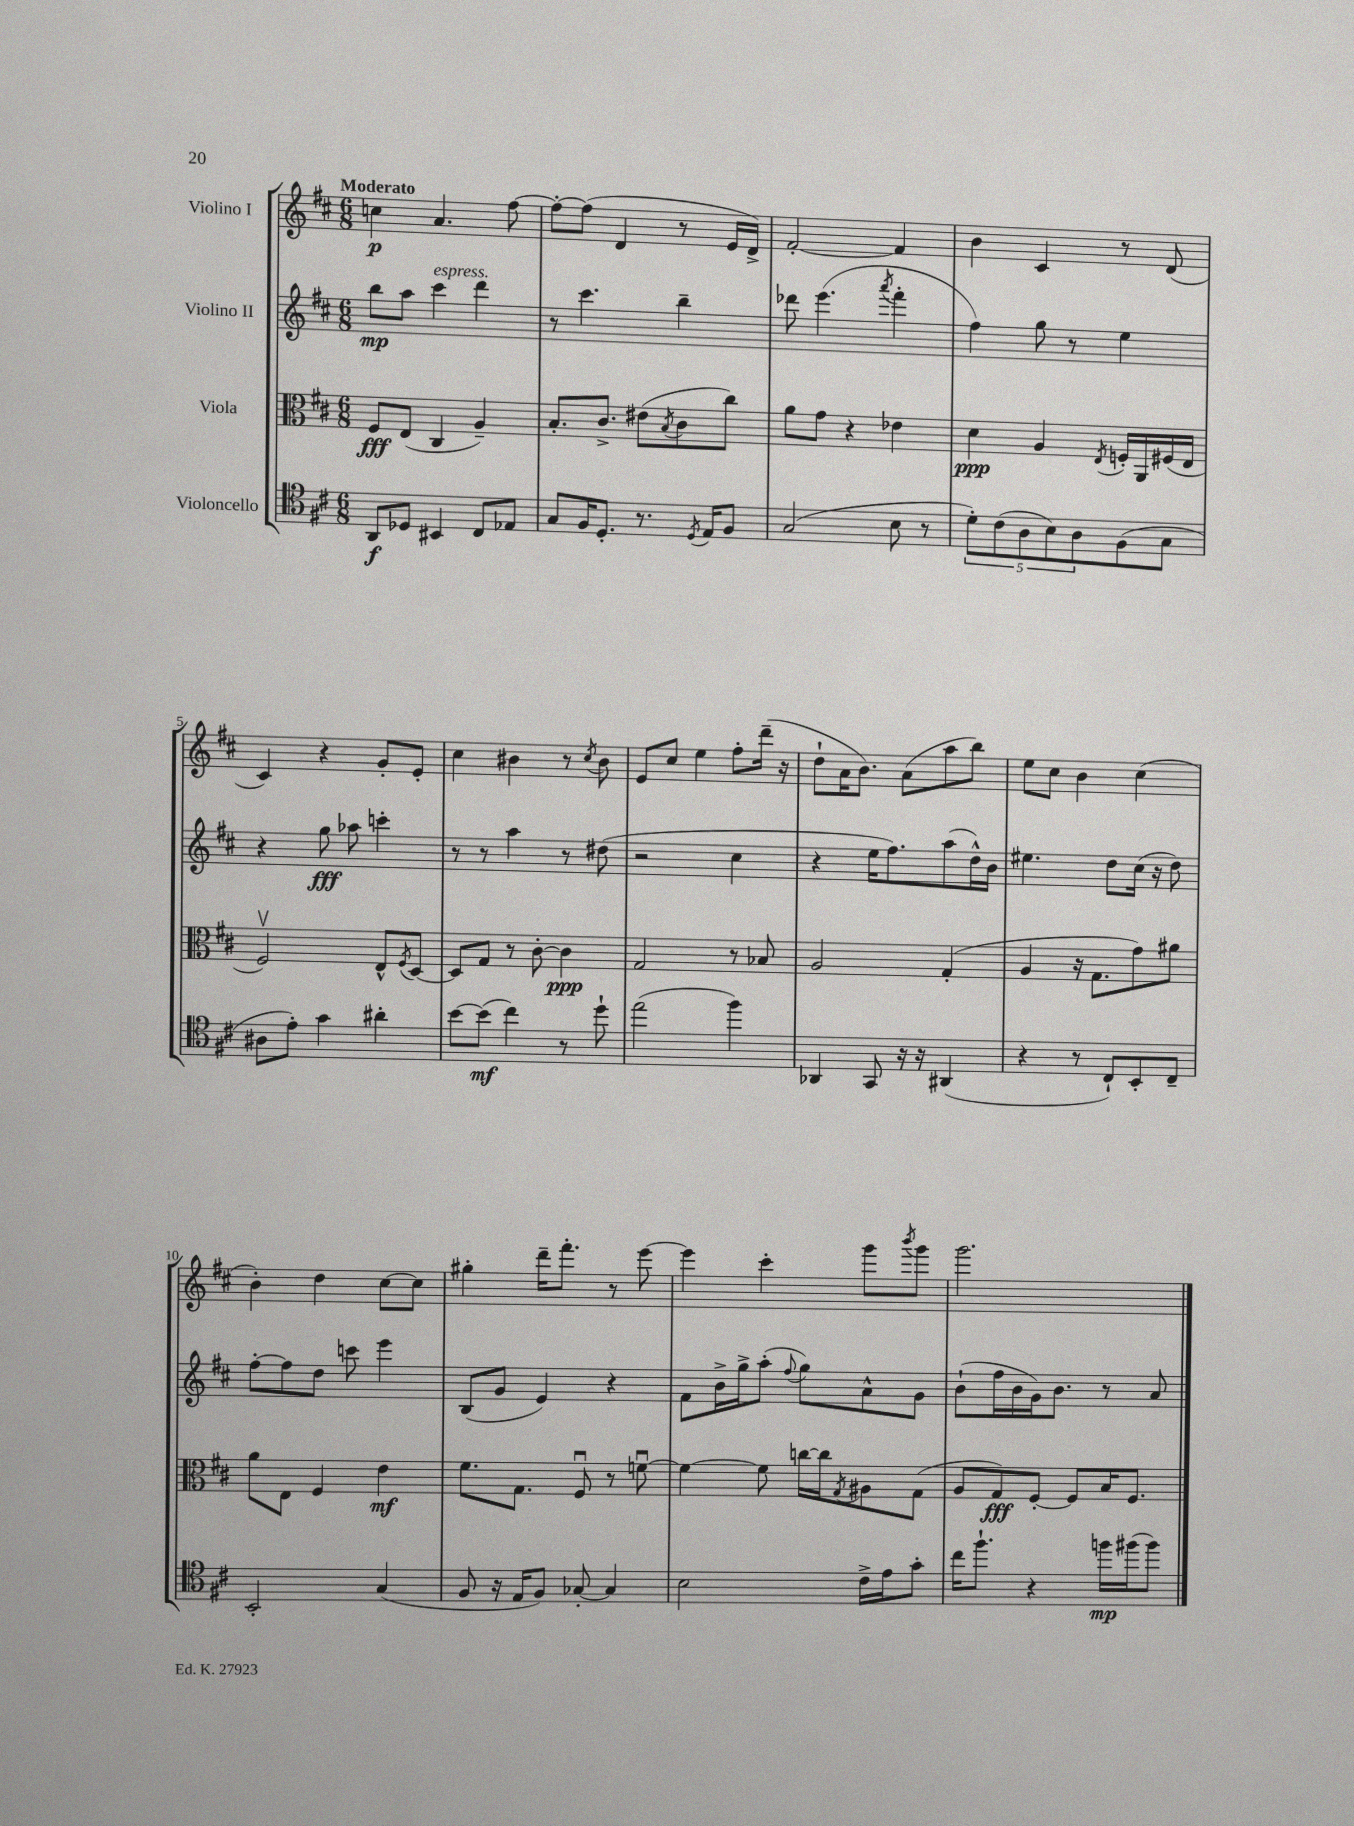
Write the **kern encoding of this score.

**kern	**kern	**kern	**kern
*staff4	*staff3	*staff2	*staff1
*clefC4	*clefC3	*clefG2	*clefG2
*k[f#c#]	*k[f#c#]	*k[f#c#]	*k[f#c#]
*M6/8	*M6/8	*M6/8	*M6/8
8AA	8F#	8bb	4cc
8D-	(8E	8aa	.
4BB#	4C#	4ccc#	4.a
8C#	4A~)	4ddd	.
8E-	.	.	[8ff#
=	=	=	=
8G	8.B'	8r	8ff#'_
16F#	.	4.ccc#	(8ff#]
8.D'	8.c#^	.	.
.	.	.	4d
8.r	(8e#	.	.
.	8qB	.	.
.	8c#	4bb~	8r
8qD	.	.	.
16E	.	.	.
8F#	8cc#)	.	16e
.	.	.	16d^)
=	=	=	=
(2G	8a	8ddd-	[2f#'
.	8g	(4.eee	.
.	4r	.	.
.	.	8qaaa	.
8B	4e-	4fff#'	4f#]
8r	.	.	.
=	=	=	=
10d')	4d	4ff#)	4b
(10c#	.	.	.
10A	.	.	.
.	4A	8gg	4c#
10B)	.	.	.
.	.	8r	.
10A	.	.	.
.	8qE	.	.
(8F#	16F'	4ee	8r
.	16AA	.	.
8G	(16F#	.	(8d
.	16E	.	.
=	=	=	=
8A#	2F#v)	4r	4c#)
8e')	.	.	.
4g	.	8gg	4r
.	.	8aa-	.
4a#'	8E^^	4ccc'	8g'
.	8qF#	.	.
.	[8D	.	8e'
=	=	=	=
[8b	8D]	8r	4cc#
(8b]	8G	8r	.
4cc#)	8r	4aa	4b#
.	[8c#'	.	.
8r	4c#]	8r	8r
.	.	.	8qcc#
8dd`	.	(8dd#	8b#
=	=	=	=
(2ee	2G	2r	8e
.	.	.	8cc#
.	.	.	4ee
4ff#)	8r	4cc#	8ff#'
.	8B-	.	(16ddd~
.	.	.	16r
=	=	=	=
4AA-	2A	4r	8dd`
.	.	.	16a
.	.	.	8.b)
8GG	.	16ee	.
.	.	8.ff#)	.
16r	.	.	(8a
16r	.	.	.
(4AA#	(4G'	(8aa	8aa
.	.	16dd^^)	8bb)
.	.	16b	.
=	=	=	=
4r	4A	4.ee#	8ee
.	.	.	8cc#
8r	16r	.	4b
.	8.G	.	.
8C#`)	.	8dd	.
8BB'	8g)	(16cc#	(4cc#
.	.	16r	.
8C#~	8a#	8dd)	.
=	=	=	=
2BB'	8a	[8ff#'	4b')
.	8E	8ff#]	.
.	4F#	8dd	4dd
.	.	8ccc	.
(4G	4e	4eee	[8cc#
.	.	.	8cc#]
=	=	=	=
8F#	8.f#	(8B	4gg#'
16r	.	8g	.
16E	8.G	.	.
8F#)	.	4e)	16ddd~
.	.	.	8.fff#'
[8G-'	8F#u	.	.
4G-]	8r	4r	8r
.	[8fu	.	[8eee
=	=	=	=
2B	4f_	8f#	4eee]
.	.	16b^	.
.	.	16gg^	.
.	8f]	(8aa'	4ccc#'
.	.	8qqff#	.
.	[16cc	8gg)	.
.	16cc]	.	.
.	8qG	.	.
16c#^	8A#	8a^^	8ggg
16e	.	.	.
.	.	.	8qbbb
8g'	(8G	8g	8ggg
=	=	=	=
16cc#	8A	(8b`	2.ggg
8.ff#`	.	.	.
.	8G)	16ff#	.
.	.	16b	.
4r	[8F#'	16g)	.
.	.	8.b	.
.	8F#]	.	.
16ff	16B	8r	.
(16ff#	8.F#	.	.
8ff#)	.	8a	.
==	==	==	==
*-	*-	*-	*-
